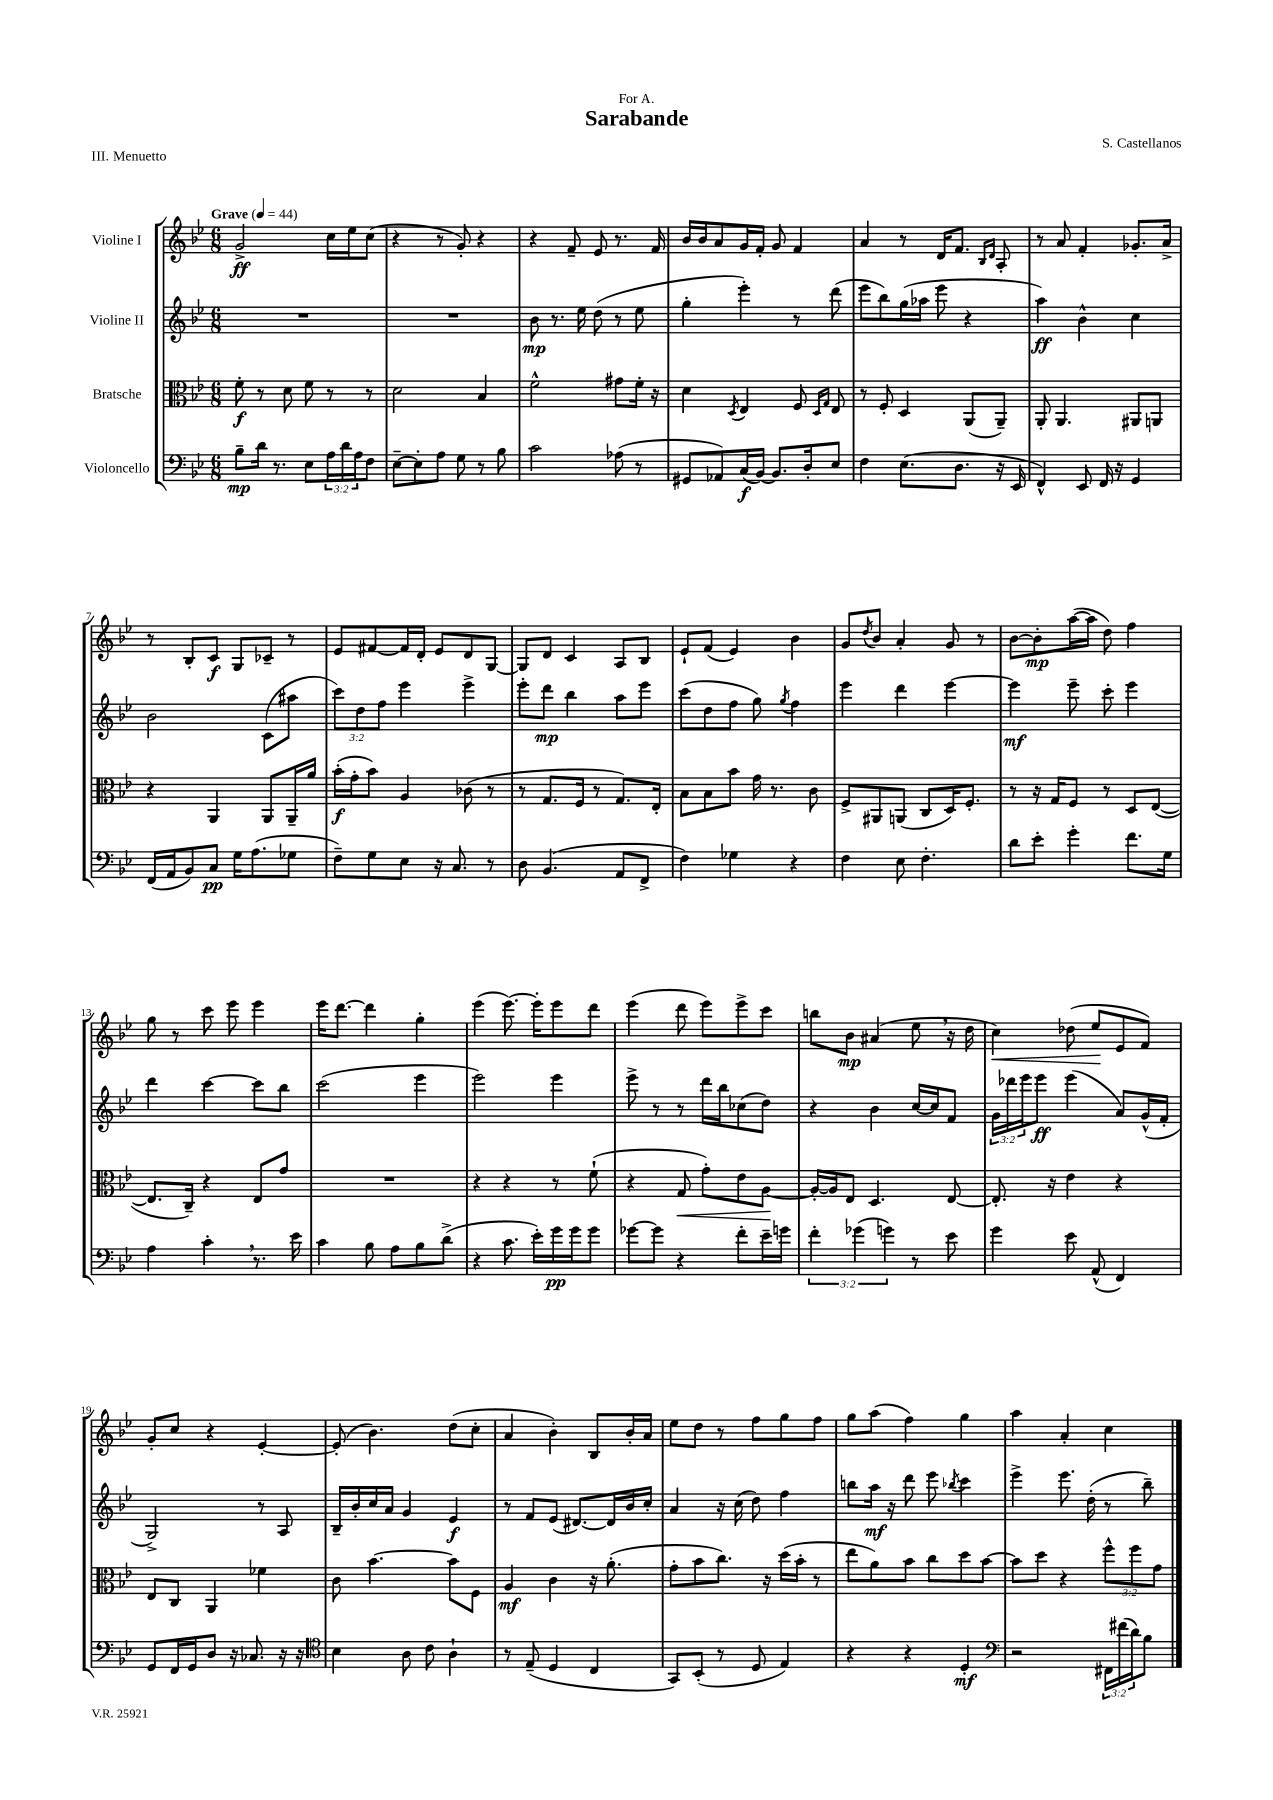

**kern	**kern	**kern	**kern
*staff4	*staff3	*staff2	*staff1
*clefF4	*clefC3	*clefG2	*clefG2
*k[b-e-]	*k[b-e-]	*k[b-e-]	*k[b-e-]
*M6/8	*M6/8	*M6/8	*M6/8
*MM44	*MM44	*MM44	*MM44
8B-~\L	8f'\	2.r	2g^/
16d\Jk	8r	.	.
8.r	.	.	.
.	8d\	.	.
8E-\L	8f\	.	.
24A\L	8r	.	16cc\LL
24d\	.	.	.
.	.	.	16ee-\J
24A\J	.	.	.
8F\J	8r	.	(8cc\J
=	=	=	=
[8E-~\L	2d\	2.r	4r
8E-'\]	.	.	.
8A\J	.	.	8r
8G\	.	.	8g'/)
8r	4B-/	.	4r
8B-\	.	.	.
=	=	=	=
2c\	2f^^\	8b-\	4r
.	.	8.r	.
.	.	.	8f~/
.	.	16ee-\	.
.	.	(8dd\	8e-/
(8A-\	8g#\L	8r	8.r
8r	16f'\Jk	8ee-\	.
.	16r	.	16f/
=	=	=	=
8GG#/L	4d\	4gg'\	16b-/LL
.	.	.	16b-/J
8AA-/)	.	.	8a/
.	8qD/	.	.
(16C/L	4E-/	4eee-'\)	16g/L
[16BB-/JJ)	.	.	16f'/JJ
8.BB-/]L	.	.	8g/
.	8F/	8r	4f/
16D'/k	.	.	.
.	16qqD/LL	.	.
.	16qqG/JJ	.	.
8E-/J	8E-/	(8ddd\	.
=	=	=	=
4F\	8r	8eee-\L	4a/
.	8F'/	8bb-\)	.
(8.E-\L	4D/	(16gg\L	8r
.	.	16aa-\JJ	.
.	.	8eee-\	16d/LK
8.D\J	.	.	8.f/J
.	(8AA/L	4r	.
.	.	.	16qqB-/LL
.	.	.	16qqd/JJ
16r	8AA~/J)	.	8A'/
16EE-/	.	.	.
=	=	=	=
4FF^^/)	8AA'/	4aa\)	8r
.	4.AA/	.	8a/
8EE-/	.	4b-^^\	4f'/
16FF/	.	.	.
16r	.	.	.
4GG/	8AA#/L	4cc\	8.g-'/L
.	8AA/J	.	.
.	.	.	16a^/Jk
=	=	=	=
(16FF/LL	4r	2b-\	8r
16AA/J	.	.	.
8BB-/)	.	.	8B-'/L
8C/J	4AA/	.	8c/J
16G\LK	.	.	8G/L
(8.A\	.	.	.
.	8AA/L	(8c\L	8c-~/J
8G-\J	16AA~/L	8aa#\J	8r
.	16a/JJ	.	.
=	=	=	=
8F~\L)	(16b-'\LL	12ccc\L)	8e-/L
.	16g'\J	.	.
.	.	12dd\	.
8G\	8b-\J)	.	[8f#/
.	.	12ff\J	.
8E-\J	4A/	4eee-\	16f#/]L
.	.	.	16d'/JJ
16r	.	.	8e-/L
8.C/	.	.	.
.	(8c-\	4eee-^\	8d/
8r	8r	.	[8G/J
=	=	=	=
8D\	8r	8eee-'\L	8G/]L
(4.BB-/	8.G/L	8ddd\J	8d/J
.	.	4bb-\	4c/
.	16F/Jk	.	.
.	8r	.	.
8AA/L	8.G/L)	8aa\L	8A/L
8FF^/J	.	8eee-\J	8B-/J
.	16E-'/Jk	.	.
=	=	=	=
4F\)	8B-\L	(8ccc\L	8e-`/L
.	8B-\	8dd\	(8f/J
4G-\	8b-\J	8ff\J	4e-/)
.	16g\	8gg\)	.
.	8.r	.	.
.	.	8qgg/	.
4r	.	4ff\	4b-\
.	8c\	.	.
=	=	=	=
4F\	8F^/L	4eee-\	8g/L
.	.	.	8qdd/
.	8AA#/	.	8b-/J
8E-\	(8AA/J	4ddd\	4a'/
4.F'\	8C/L	.	.
.	16D/K)	[4eee-\	8g/
.	8.F'/J	.	.
.	.	.	8r
=	=	=	=
8d\L	8r	4eee-\]	[8b-\L
8e-'\J	16r	.	8b-'\]
.	16G/LK	.	.
4g'\	8F/J	8eee-~\	([16aa\L
.	.	.	16aa\]JJ
.	8r	8ccc'\	8dd\)
8.f\L	8D/L	4eee-\	4ff\
.	([8E-/J	.	.
16G\Jk	.	.	.
=	=	=	=
4A\	8.E-/]L	4ddd\	8gg\
.	.	.	8r
.	16C~/Jk)	.	.
4c'\	4r	[4ccc\	8ccc\
.	.	.	8eee-\
8.r	8E-/L	8ccc\]L	4eee-\
.	8g/J	8bb-\J	.
16e-\	.	.	.
=	=	=	=
4c\	2.r	(2ccc\	16eee-\LK
.	.	.	[8.ddd\J
8B-\	.	.	4ddd\]
8A\L	.	.	.
8B-\	.	4eee-\	4gg'\
(8d^\J	.	.	.
=	=	=	=
4r	4r	2eee-\)	(4eee-\
8.c\	4r	.	[8.eee-\)
16e-'\LL)	.	.	16eee-'\]LK
16g\	8r	4eee-\	8eee-\
16g\J	.	.	.
8g\J	(8f`\	.	8ddd\J
=	=	=	=
[8g-\L	4r	8eee-^\	(4eee-\
8g-\]J	.	8r	.
4r	8G/	8r	8ddd\
.	8g'\L)	16ddd\LL	8eee-\L)
.	.	16bb-\J	.
8f'\L	8e-\	(8cc-\	8eee-^\
16e-~\L	[8A\J	8dd\J)	8ccc\J
16g\JJ	.	.	.
=	=	=	=
6f'\	16A'/_LL	4r	8bb\L
.	16A/]J	.	.
.	8E-/J	.	8b-\J
(6g-\	.	.	.
.	4.D/	4b-\	(4a#/
6g\)	.	.	.
8r	.	[16cc/LL	8ee-\
.	.	16cc/]J	.
8e-\	[8E-/	8f/J	16r
.	.	.	16dd\
=	=	=	=
4g\	8.E-'/]	24g\LL	4cc\)
.	.	24ddd-\	.
.	.	24eee-\J	.
.	.	8eee-\J	.
.	16r	.	.
8e-\	4e-\	(4eee-\	(8dd-\
(8AA^^/	.	.	8ee-/L
4FF/)	4r	8a/L)	8e-/
.	.	(16g^^/L	8f/J)
.	.	16f'/JJ	.
=	=	=	=
8GG/L	8E-/L	2G^/)	8g'/L
16FF/L	8C/J	.	8cc/J
16GG/J	.	.	.
8D/J	4AA/	.	4r
16r	.	.	.
8.C-/	.	.	.
.	4f-\	8r	[4e-'/
16r	.	8A/	.
16r	.	.	.
=	=	=	=
*clefC4	*	*	*
4B-\	8c\	16B-~/LL	(8e-'/]
.	.	16b-'/	.
.	[4.b-\	16cc/	4.b-\)
.	.	16a/JJ	.
8A\	.	4g/	.
8c\	.	.	.
4A`\	8b-\]L	4e-/	(8dd\L
.	8F\J	.	8cc'\J
=	=	=	=
8r	4A/	8r	4a/
(8E-~/	.	8f/L	.
4D/	4c\	(8e-/J	4b-'\)
.	.	[8.d#/L)	.
4C/	16r	.	8B-/L
.	(8.a'\	16d#/]L	.
.	.	16b-/	16b-'/L
.	.	16cc'/JJ	16a/JJ
=	=	=	=
8GG/L)	8g'\L	4a/	8ee-\L
(8BB-'/J	8b-\	.	8dd\J
8r	8.cc\J)	16r	8r
.	.	(16cc\	.
8D/	.	8dd\)	8ff\L
.	16r	.	.
4E-/)	(16dd\LL	4ff\	8gg\
.	16b-'\JJ	.	.
.	8r	.	8ff\J
=	=	=	=
4r	8ee-\L	8bb\L	8gg\L
.	8a\)	16aa\Jk	(8aa\J
.	.	16r	.
4r	8b-\J	8ddd\	4ff\)
.	8cc\L	8eee-\	.
.	.	8qbb-/	.
4D'/	8dd\	4ccc\	4gg\
.	[8b-\J	.	.
=	=	=	=
*clefF4	*	*	*
2r	8b-\]L	4eee-^\	4aa\
.	8dd\J	.	.
.	4r	8.eee-\	4a'/
.	.	(16dd'\	.
24FF#\LL	12ff^^\L	8r	4cc\
(24f#\	.	.	.
24d\J)	12ff\	.	.
8B-\J	.	8bb-~\)	.
.	12g\J	.	.
==	==	==	==
*-	*-	*-	*-
